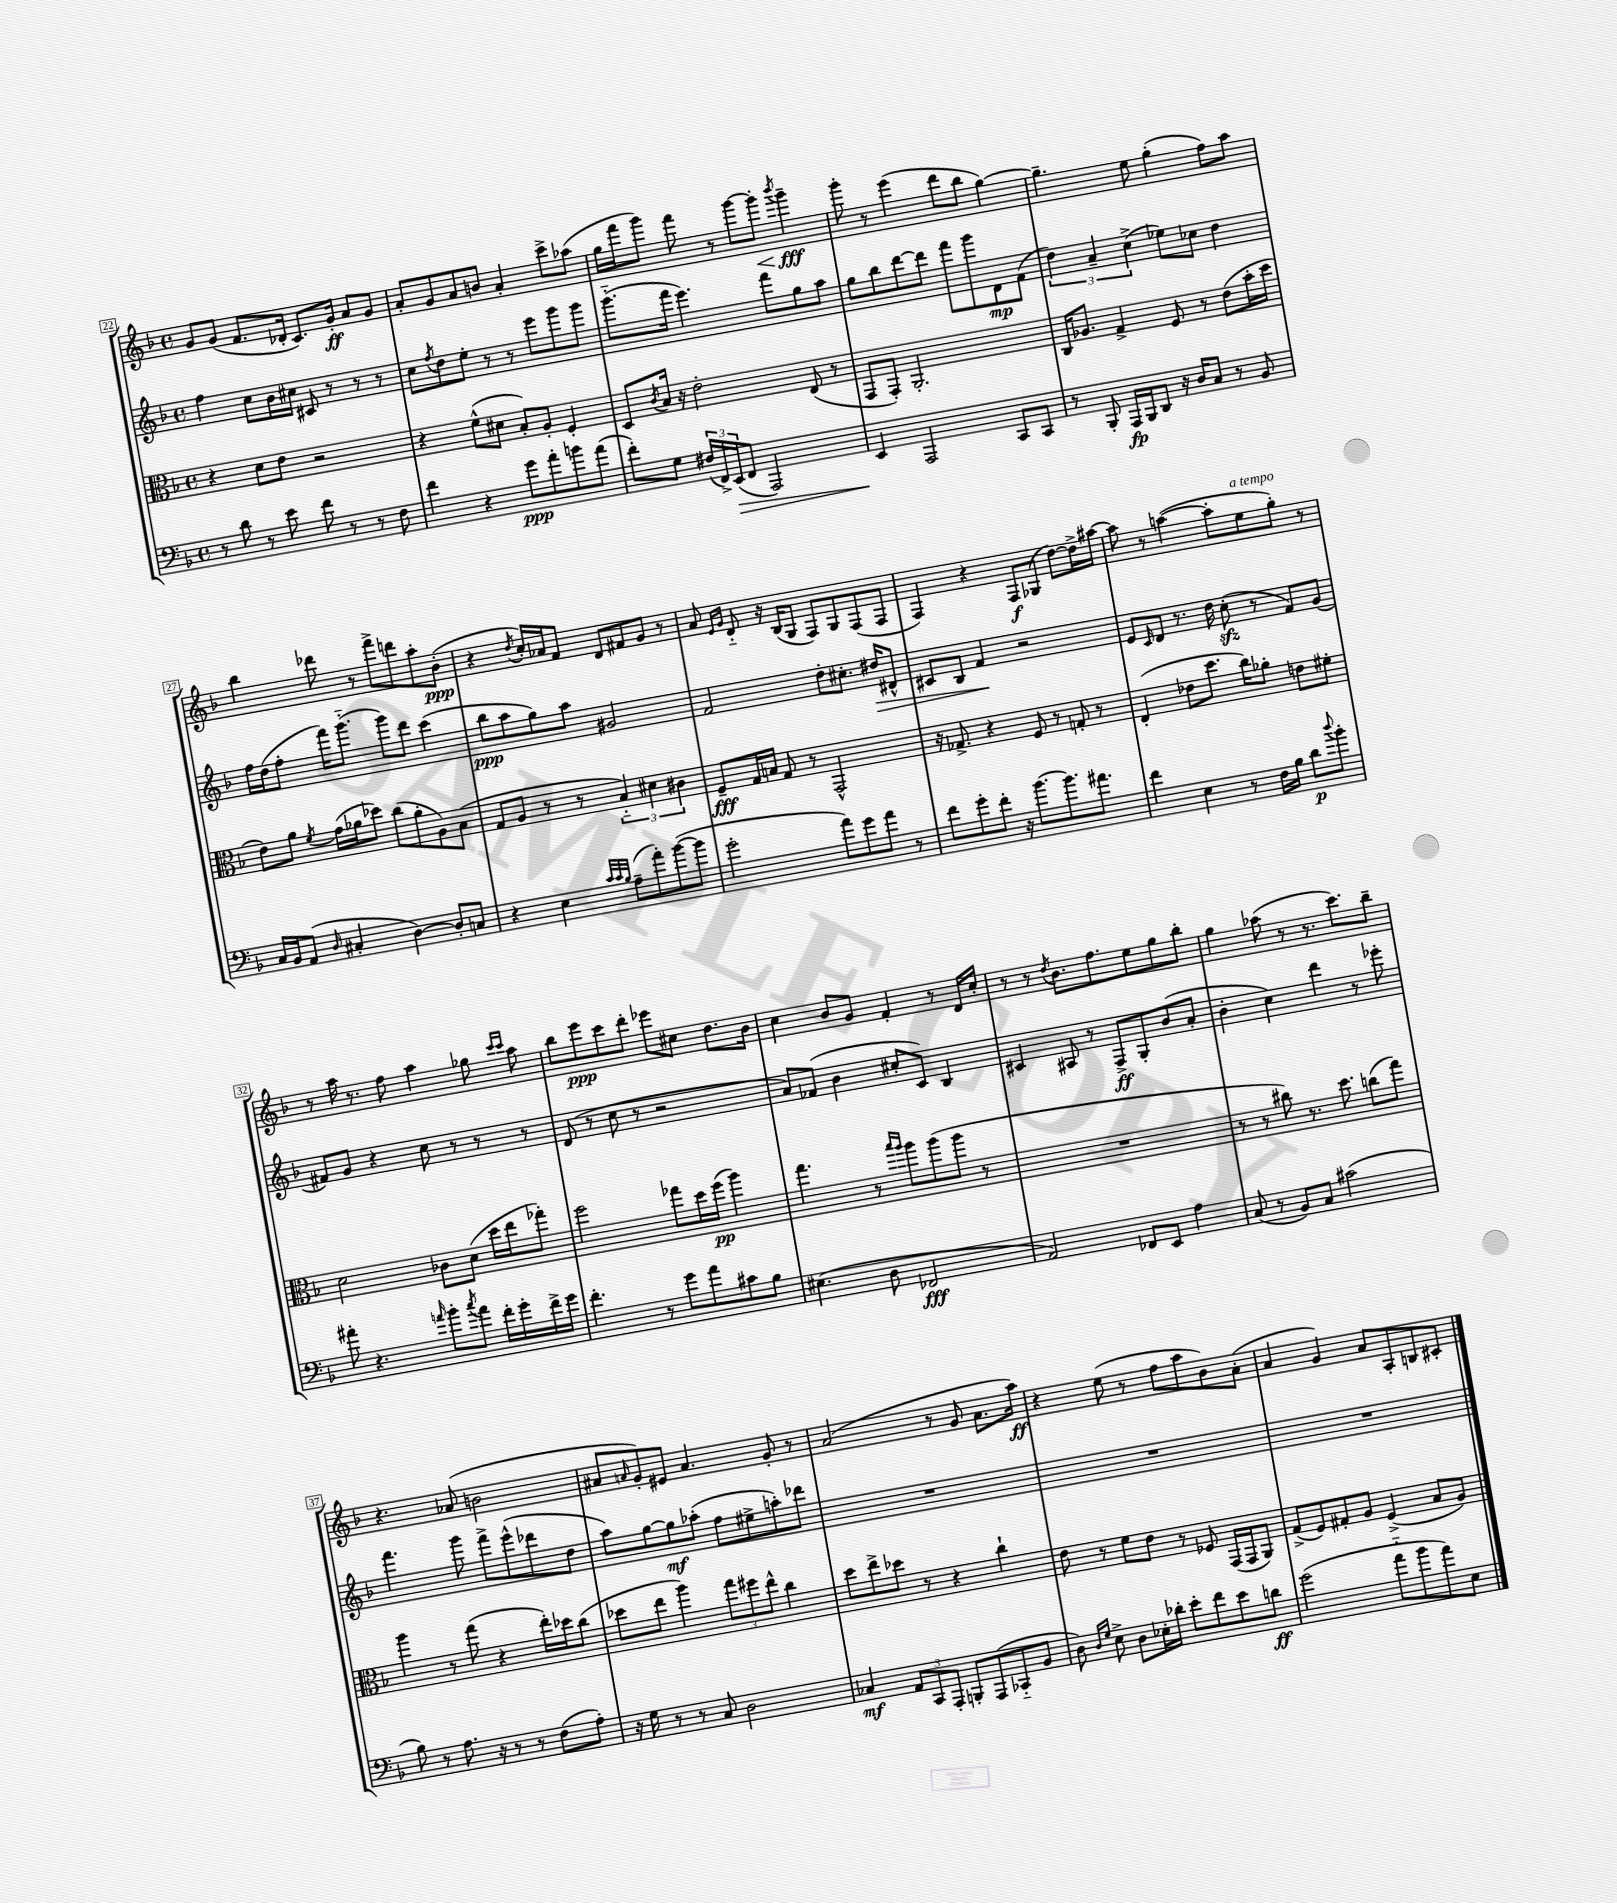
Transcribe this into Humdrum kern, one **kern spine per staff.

**kern	**kern	**kern	**kern
*staff4	*staff3	*staff2	*staff1
*clefF4	*clefC3	*clefG2	*clefG2
*k[b-]	*k[b-]	*k[b-]	*k[b-]
*M4/4	*M4/4	*M4/4	*M4/4
*met(c)	*met(c)	*met(c)	*met(c)
8r	4r	4ff	8g
8d	.	.	(8g
8r	8d	8cc	8.f
8e	8e	16b-	.
.	.	16cc#	16d-'
8f	2r	8c#	8.c)
8r	.	8r	.
.	.	.	16g'
8r	.	8r	8a
8F	.	8r	8g
=	=	=	=
4f	4r	8cc	8a'
.	.	8qff	.
.	.	8dd	8g
4r	(8f^^	8ee'	8a
.	8d#	8r	8b
8g	8B-')	8r	4a'
8a'	8A'	8eee	.
8b	4F'	8ggg	8ccc^
(8a	.	8ggg	(8aa-
=	=	=	=
8f')	8D	(8.ggg'~	16gg
.	.	.	16fff
.	8qc	.	.
8G	16B-	.	8ggg)
.	16r	16fff	.
(24F#	2e'	4.eee)	8fff
24FF^)	.	.	.
(24EE	.	.	.
8FF	.	.	8r
2AAA)	.	.	[8ggg
.	.	8fff	8ggg']
.	.	.	8qbbb-
.	(8E	8gg	4ggg~
.	8r	8aa	.
=	=	=	=
4EE	8GG	8gg	8ggg'
.	8GG')	8bb-	8r
2AAA	2.AA'	[8ddd	(4eee
.	.	8ddd]	.
.	.	8fff	8ddd
.	.	8ggg	8bb-
8CC	.	8d	[4gg)
8CC	.	(8f	.
=	=	=	=
8r	16C	6dd)	4.gg~]
.	8.A-	.	.
8BBB-'	.	.	.
.	.	6a~	.
16AAA	4G^	.	.
16BBB-	.	.	.
.	.	(6cc^	.
8DD	.	.	8ee
16r	8F	8ee-)	(4gg'
16D	.	.	.
8C	8r	8cc-	.
8r	(8e	4dd	8ff)
8BB-	16b-'	.	8aa
.	16dd	.	.
=	=	=	=
16C	8e)	16ff	4bb-
16BB-	.	(16dd	.
(8AA	8a	8ff'	.
16qqD	8qf	.	.
4C#'	(16g	16fff)	8ddd-
.	16a-	(8.ggg'~	.
.	8dd-)	.	8r
[4D)	(8cc	8ggg)	8fff^
.	8a-'	8ddd	8ddd
8D']	8A)	(4ccc	8aa'
8C	(8B-	.	(8b-'
=	=	=	=
4r	8G	8bb-	4r
.	8A	8aa	.
.	.	.	8qdd
4E	8r	8gg)	16cc')
.	.	.	16a-
.	8r	8aa	8f
32qqc	.	.	.
32qqc	.	.	.
32qqB-	.	.	.
(8A~	6B-'~)	2g#	8d
8a')	.	.	8f#
.	6d#	.	.
([8b-	.	.	8g
.	6c#	.	.
8b-]	.	.	8r
=	=	=	=
2g'	8F~	2f	8a
.	.	.	16qqe
.	.	.	16qqg
.	16G	.	8d'~
.	16B	.	.
.	8G	.	16r
.	.	.	(16B-
.	8r	.	8G
8a)	2GG^^	8dd'	8F)
8g	.	8.cc#'	8G
8a	.	.	(8F
.	.	16dd#	.
8r	.	8d#^^	8F
=	=	=	=
8f	16r	8c#	4F)
.	8.G-^	.	.
8g'	.	8B-	.
8f'	4r	4f	4r
16r	.	.	.
[8.b-	.	.	.
.	8F	2r	8F
8.b-]	8r	.	(8G-
.	8G'	.	[8dd)
8.a#	.	.	.
.	8r	.	16dd^]
.	.	.	[16aa#
=	=	=	=
4f	(4E'	8e	8aa#]
.	.	16qqc	.
.	.	8d	8r
4E	8e-	8.r	([4aa
.	8.dd	.	.
.	.	16dd	.
8r	.	(8cc'	8aa']
.	16cc)	.	.
16F	8a-'	8r	8ee
16B-	.	.	.
8d	8e	8f)	8gg')
8qqdd	.	.	.
8b-'	8f#'	(8g	8r
=	=	=	=
8a#'	2d	8f#)	8r
4.r	.	8g	16aa
.	.	.	8.r
.	.	4r	.
.	.	.	8ff
16qqa	.	.	.
8b-'	8c-	8cc	4aa
8qcc	.	.	.
8a	(8d	8r	.
16f'	16dd	8r	8gg-
16g'	16ee	.	.
.	.	.	16qqccc
.	.	.	16qqccc
16f^	8gg-')	8r	8aa
16g	.	.	.
=	=	=	=
4.f'	2ff	(8d	8bb-
.	.	8r	8eee
.	.	8cc	8ccc
8r	.	8r	8ddd'
8g	8gg-	2r	8eee-
8a	16dd	.	8cc#
.	(16ff	.	.
8c#	4aa)	.	8.dd
8B-	.	.	.
.	.	.	16b-
=	=	=	=
(4.E#	4.gg	8a)	4cc
.	.	(8f-	.
.	.	4b-	8b-
8D	8r	.	8g
.	16qqbb-	.	.
.	16qqaa	.	.
2FF-	8aa	8cc#'	4f'
.	(8aa	8c)	.
.	8aa	4B-	8r
.	8r	.	16d
.	.	.	16cc'
=	=	=	=
2AA)	1r	4c#	8r
.	.	.	8r
.	.	.	8qdd
.	.	8A#	8.b-
.	.	8r	.
.	.	.	8.ff
8FF-	.	8F^	.
8EE	.	8G'	8ee
4A	.	(8b-	8gg
.	.	8a'	8bb-'
=	=	=	=
(8C	8r	4b-'	4gg
8r	8r	.	.
8BB-)	8cc#)	4cc)	(8aa-
8C	8.r	.	8r
(2c#	.	4ddd	8.r
.	8.dd	.	.
.	.	.	8.ccc)
.	(8cc	8r	.
.	8gg)	8eee-'	8bb-~
=	=	=	=
8B-)	4aa	4.fff	4.r
8r	.	.	.
8.A	8r	.	.
.	(8gg	8ggg	(8a-
16r	.	.	.
8r	4r	8fff^	2b
8r	.	(8eee^^	.
(8F	16ee')	8ddd-	.
.	16dd-	.	.
8A')	(8cc	8dd	.
=	=	=	=
16r	8dd-	8aa)	8a#
16G	.	.	.
.	.	.	16qqa
8r	8ee	[8gg	8g')
8r	4aa)	8gg]	8e#
8C	.	(8aa-'	4.a
2D	12gg	8ff	.
.	12ff#	.	.
.	.	8ee#^	.
.	12ee^^	.	.
.	4cc	8aa')	8g'
.	.	8ddd-	8r
=	=	=	=
4C-	8dd	1r	(2a
.	8ee^	.	.
12AA	8dd-	.	.
12CC	.	.	.
.	8r	.	.
12AAA'	.	.	.
8BBB'	4r	.	8r
(8AAA	.	.	8g
8CC-'~	4cc`	.	8.a
8BB-	.	.	.
.	.	.	16aa)
=	=	=	=
8D)	8e	1r	4r
16qqD	.	.	.
16qqG	.	.	.
8E^	8r	.	.
8D	8f	.	(8ee
16E-'	8e	.	8r
16d-'	.	.	.
8e'	8r	.	8ff
8f	8F-	.	8aa
8e	(16GG	.	8b-)
.	16GG	.	.
8d	8AA)	.	(8a'
=	=	=	=
(2g	(8G^	1r	4a
.	8F)	.	.
.	8G#'	.	4g)
.	8A	.	.
8a'~	(4F^	.	8a
8b-	.	.	8A'
8a)	8B-	.	8B
8E	8A)	.	8c#'
==	==	==	==
*-	*-	*-	*-
